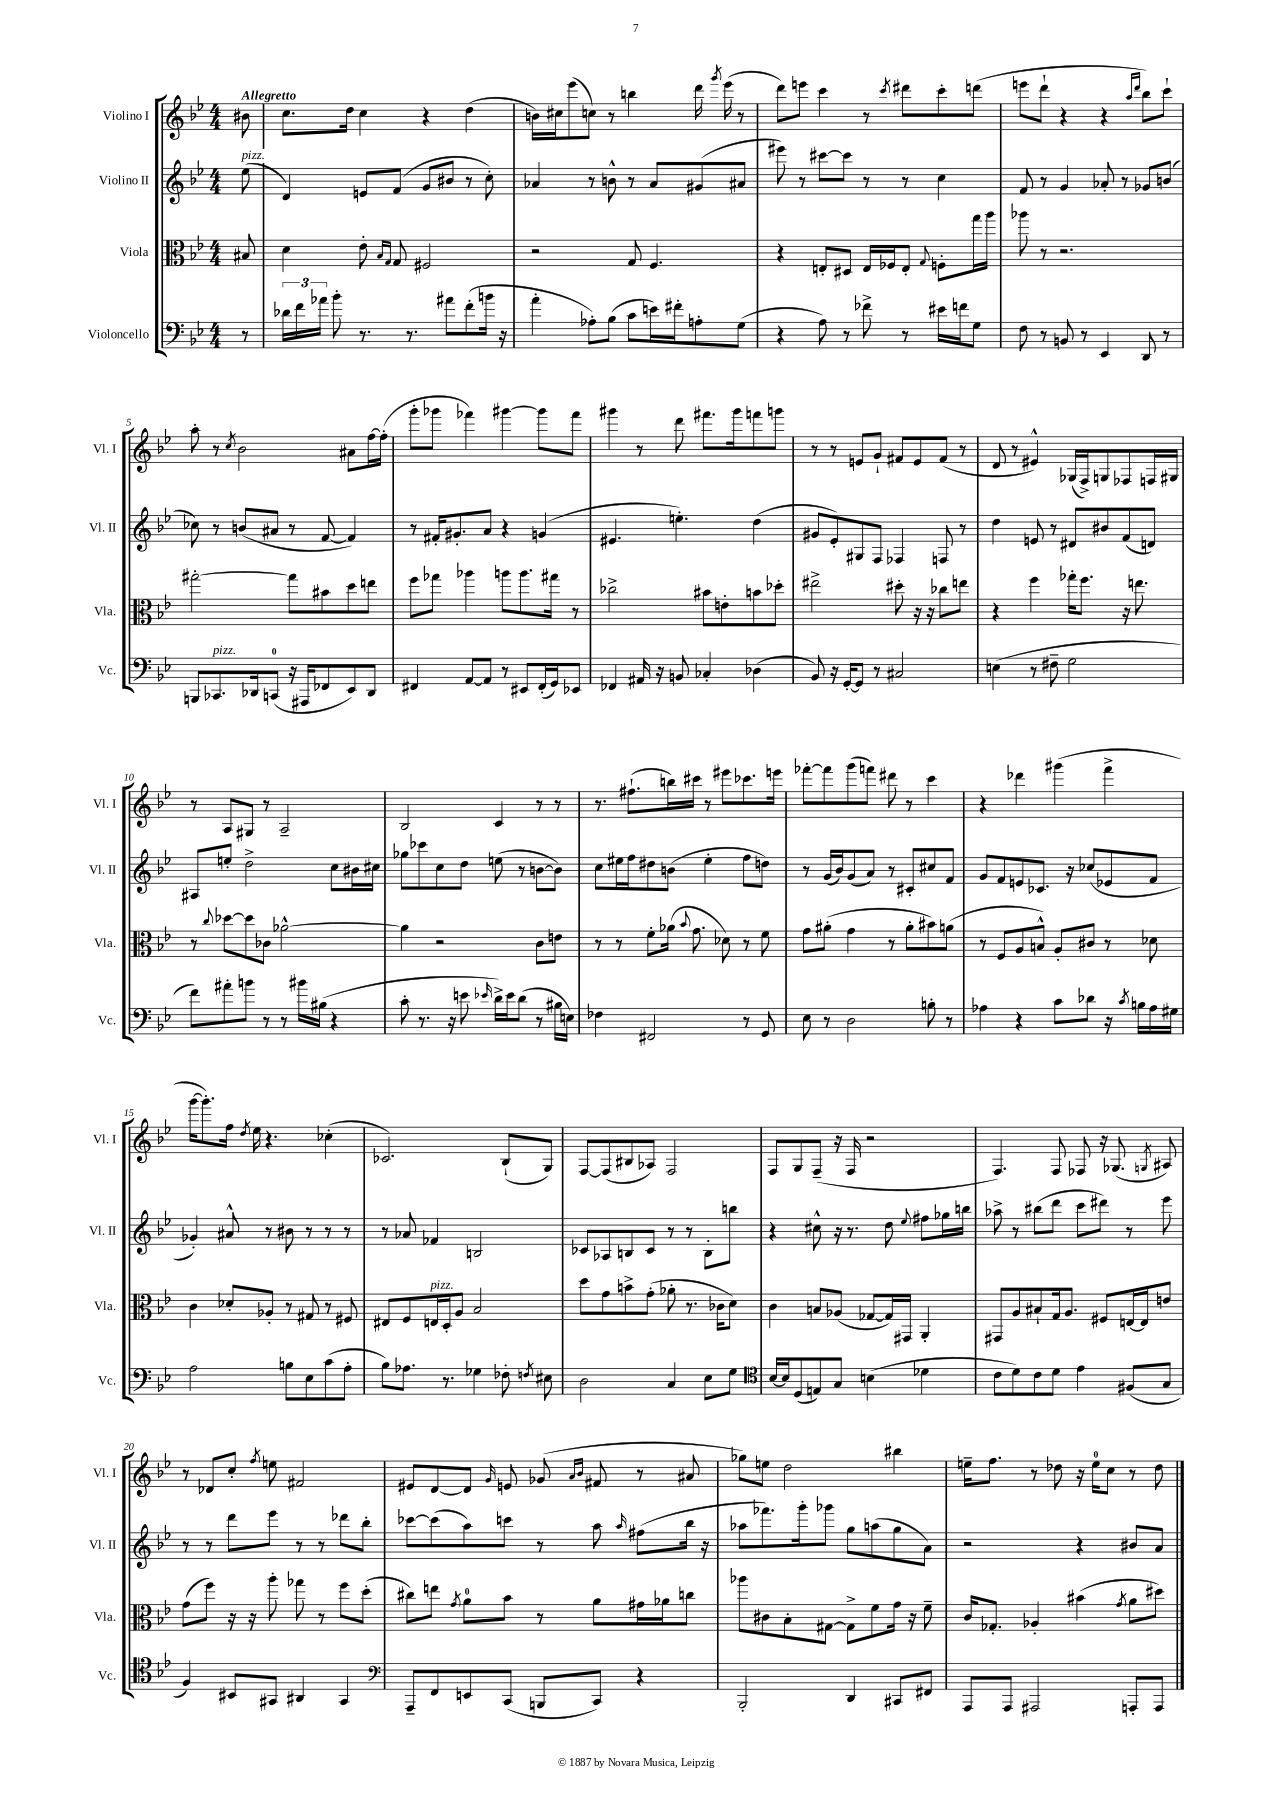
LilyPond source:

<<
\new StaffGroup <<
\new Staff = "s0" \with { instrumentName = "Violino I" shortInstrumentName = "Vl. I" } {
    \clef treble \key bes \major \numericTimeSignature \time 4/4 \partial 8 \tempo "Allegretto"
    \autoBeamOff bis'8 |
    c''8.[ d''16] c''4 r4 d''4( |
    b'16[) cis''16 ees'''8( c''8]) r8 b''4 d'''16 \acciaccatura { g'''8 } ees'''16( r8 |
    d'''8[) e'''8] c'''4 r8 \acciaccatura { c'''8 } dis'''8[ c'''8-. d'''8]( |
    e'''8[ d'''8]-! r4 r4 \grace { a''16[ d'''16] } bes''8[) c'''8]-! |
    a''8-. r8 \acciaccatura { c''8 } bes'2 ais'8[ f''16~ f''16]-.( |
    g'''8[-. ges'''8] fes'''4) gis'''4~ gis'''8[ fes'''8] |
    gis'''4 r8 d'''8 fis'''8.[ gis'''16 f'''8 g'''8] |
    r8 r8 e'8[ g'8]-! fis'8[ e'8 fis'8]( r8 |
    d'8 r8 eis'4-^) ges16[( f16->) g8 fes8 f16 gis16] |
    r8 a8[ gis8] r8 a2-- |
    bes2 c'4 r8 r8 |
    r8. fis''8.[-!( b''16) cis'''16] r8 eis'''8[ ces'''8. e'''16] |
    fes'''8[~-. fes'''8 g'''8( f'''8]) dis'''8 r8 c'''4 |
    r4 des'''4 gis'''4( f'''4-> |
    g'''16[~ g'''8.-.) f''16] \acciaccatura { d''8 } ees''16 r4. ces''4-.( |
    ces'2.) bes8[-!( g8]) |
    f8[~ f8( bis8 aes8]) f2 |
    f8[ g8 f8]--( r16 f16 r2 |
    f4.) f8 fes8 r16 ges8.( \acciaccatura { g8 } ais8) |
    r8 des'8[ c''8]-. \acciaccatura { f''8 } e''8 fis'2 |
    eis'8[ d'8~ d'8] \grace { g'16 } e'8 ges'8( \grace { a'16[ bes'16] } fis'8 r8 ais'8 |
    ges''8[) e''8] d''2 bis''4 |
    e''16[-- f''8.] r8 des''8 r16 e''16[-0 c''8] r8 des''8 \bar "|." |
}
\new Staff = "s1" \with { instrumentName = "Violino II" shortInstrumentName = "Vl. II" } {
    \clef treble \key bes \major \numericTimeSignature \time 4/4 \partial 8
    \autoBeamOff ees''8^\markup { \italic "pizz." }( |
    d'4) e'8[ f'8]( g'8[ bis'8] r8 c''8-.) |
    aes'4 r8 b'8-^ r8 aes'8[ gis'8( ais'8] |
    eis'''8) r8 cis'''8[~ cis'''8] r8 r8 c''4 |
    f'8 r8 g'4 aes'8-. r8 ges'8[ b'8]( |
    ces''8) r8 b'8[( ais'8] r8 f'8~ f'4) |
    r8 fis'16[-. gis'8.-. a'8] r4 g'4( |
    eis'4. e''4.-.) d''4( |
    gis'8[ ees'8-.) gis8 f8] fes4 f8 r8 |
    d''4 e'8 r8 dis'8[ bis'8 f'8( d'8]) |
    ais8[ e''8]-. d''2-> c''8[ bis'16 cis''16] |
    ges''8[ ces'''8 c''8 d''8] e''8( r8 b'8[~ b'8]) |
    c''8[ eis''16 f''16 dis''8 b'8]( eis''4-. f''8[ d''8]) |
    r8 g'16[( bes'16) g'8( a'8]) r8 cis'8[-. cis''8 f'8] |
    g'8[ f'8 e'8 ces'8.] r16 ces''8[( ees'8 f'8] |
    ges'4-.) ais'8-^ r8 bis'8 r8 r8 r8 |
    r8 aes'8 fes'4 b2 |
    ces'8[ aes8 b8 ces'8] r8 r8 b8[-. b''8] |
    r4 cis''8-^ r16 r8. d''8 \appoggiatura { ees''8 } fis''8[ ges''16 b''16] |
    aes''8-> r8 bis''8[( d'''8] c'''8[ dis'''8]) r8 ees'''8 |
    r8 r8 d'''8[ ees'''8] r8 r8 des'''8[ bes''8]-. |
    ces'''8[~ ces'''8( a''8) c'''8] r8 a''8 \grace { a''16 } fis''8[( bes''16] r16 |
    aes''8[ fes'''8.) g'''16-. ges'''8] g''8[ a''8( g''8 a'8]) |
    r2 r4 bis'8[ a'8] \bar "|." |
}
\new Staff = "s2" \with { instrumentName = "Viola" shortInstrumentName = "Vla." } {
    \clef alto \key bes \major \numericTimeSignature \time 4/4 \partial 8
    \autoBeamOff bis8 |
    d'4 ees'8-. \grace { bes16[ g16] } g8 fis2 |
    r2 g8 f4. |
    r4 e8[-. dis8] e16[ fes16 e8]-. \appoggiatura { g8 } f8[-. g''16 a''16] |
    aes''8 r8 r2. |
    gis''2~-. gis''8[ bis'8 d''8 e''8] |
    f''8[ ges''8] aes''4 a''8[ a''8. gis''16] r8 |
    ces''2-> bis'8[ e'8-. b'8 des''8]-. |
    eis''2-> dis''8-. r16 r16 ces''8[ e''8] |
    r4 f''4 ges''16[-. f''8.] r16 e''8. |
    r8 \appoggiatura { c''8 } des''8[~ des''8 ces'8] aes'2~-^ |
    aes'4 r2 c'8[ e'8] |
    r8 r8 f'8[-. aes'16]( \appoggiatura { bes'8 } g'8. des'8) r8 f'8 |
    g'8[ ais'8]-.( g'4 r8 ais'8[-. bis'8) a'8]( |
    r8 f8[ a8 b8]-^) a8[-. cis'8] r8 des'8 |
    c'4 des'8[-. aes8]-. r8 gis8 r8 fis8 |
    eis8[ f8 e16^\markup { \italic "pizz." } d16-. a8] bes2 |
    d''8[ g'8 b'8-> g'8]-.( aes'8-. r8. ces'16[ d'8]) |
    c'4 b8[ aes8]( ges8[~ ges16) gis,16] a,4-. |
    gis,8[ a8 bis8-! g16 a8.] fis8[ e16~ e16 e'8] |
    g'8[( f''8]) r16 r16 a''8-. ges''8 r8 f''8[ d''8]-.( |
    cis''8[) e''8] \acciaccatura { g'8 } a'8[-0 bes'8] r8 a'8[ gis'16 aes'16 c''8] |
    aes''8[ cis'8 bes8-. gis8]~ gis8[-> f'8 g'16] r16 f'8-- |
    c'16[ ges8.]-. aes4-. bis'4( \acciaccatura { g'8 } a'8[ dis''8]) \bar "|." |
}
\new Staff = "s3" \with { instrumentName = "Violoncello" shortInstrumentName = "Vc." } {
    \clef bass \key bes \major \numericTimeSignature \time 4/4 \partial 8
    \autoBeamOff r8 |
    \tuplet 3/2 { des'16[ f'16 aes'16] } bes'8-. r8. r8. ais'8[ f'8-.( b'16] r16 |
    a'4-. aes8[-.) bes8]( c'8[ e'16) fis'16-. a8-. g8]( |
    r4 a8) r8 fes'8-> r8 eis'16[ f'16 g8] |
    f8 r8 b,8 r8 ees,4 d,8 r8 |
    b,,8[ ces,8.^\markup { \italic "pizz." } des,16 c,8]-0( r16 ais,,16[ fes,8 ees,8) des,8] |
    fis,4 a,8[~ a,8] r8 eis,8[ fis,16-.( g,16) ees,8] |
    fes,4 ais,16 r16 b,8 ces4-. des4( |
    bes,8) r16 g,16[~-. g,8] r8 cis2 |
    e4( r8 fis8-- g2 |
    f'8[) ais'8-. b'8] r8 r8 bis'16[ bis16]( r4 |
    c'8-. r8. r16 e'8 \grace { ees'16 } d'16[->) ees'16 d'8]( r8 bis16[ e16]) |
    fes4 fis,2 r8 g,8 |
    ees8 r8 d2 b8-. r8 |
    aes4 r4 c'8[ des'8] r16 \acciaccatura { c'8 } b16[ aes16 gis16] |
    a2 b8[ ees8 c'8( a8]-. |
    bes8[) aes8.] r8. ges4 fes8-. \acciaccatura { f8 } eis8 |
    d2 c4 ees8[ g8] |
    \clef tenor bes16[~ bes16 d8( e8) g8] b4( des'4 |
    c'8[ d'8) c'8 d'8] ees'4 fis8[( g8] |
    f4) bis,8[ gis,8] ais,4 gis,4 |
    \clef bass a,,8[-- f,8 e,8 c,8]( b,,8[ c,8]) r4 |
    bes,,2-. d,4 cis,8[ fis,8] |
    a,,8[ a,,8] ais,,2 a,,8[-. a,,8] \bar "|." |
}
>>
>>
